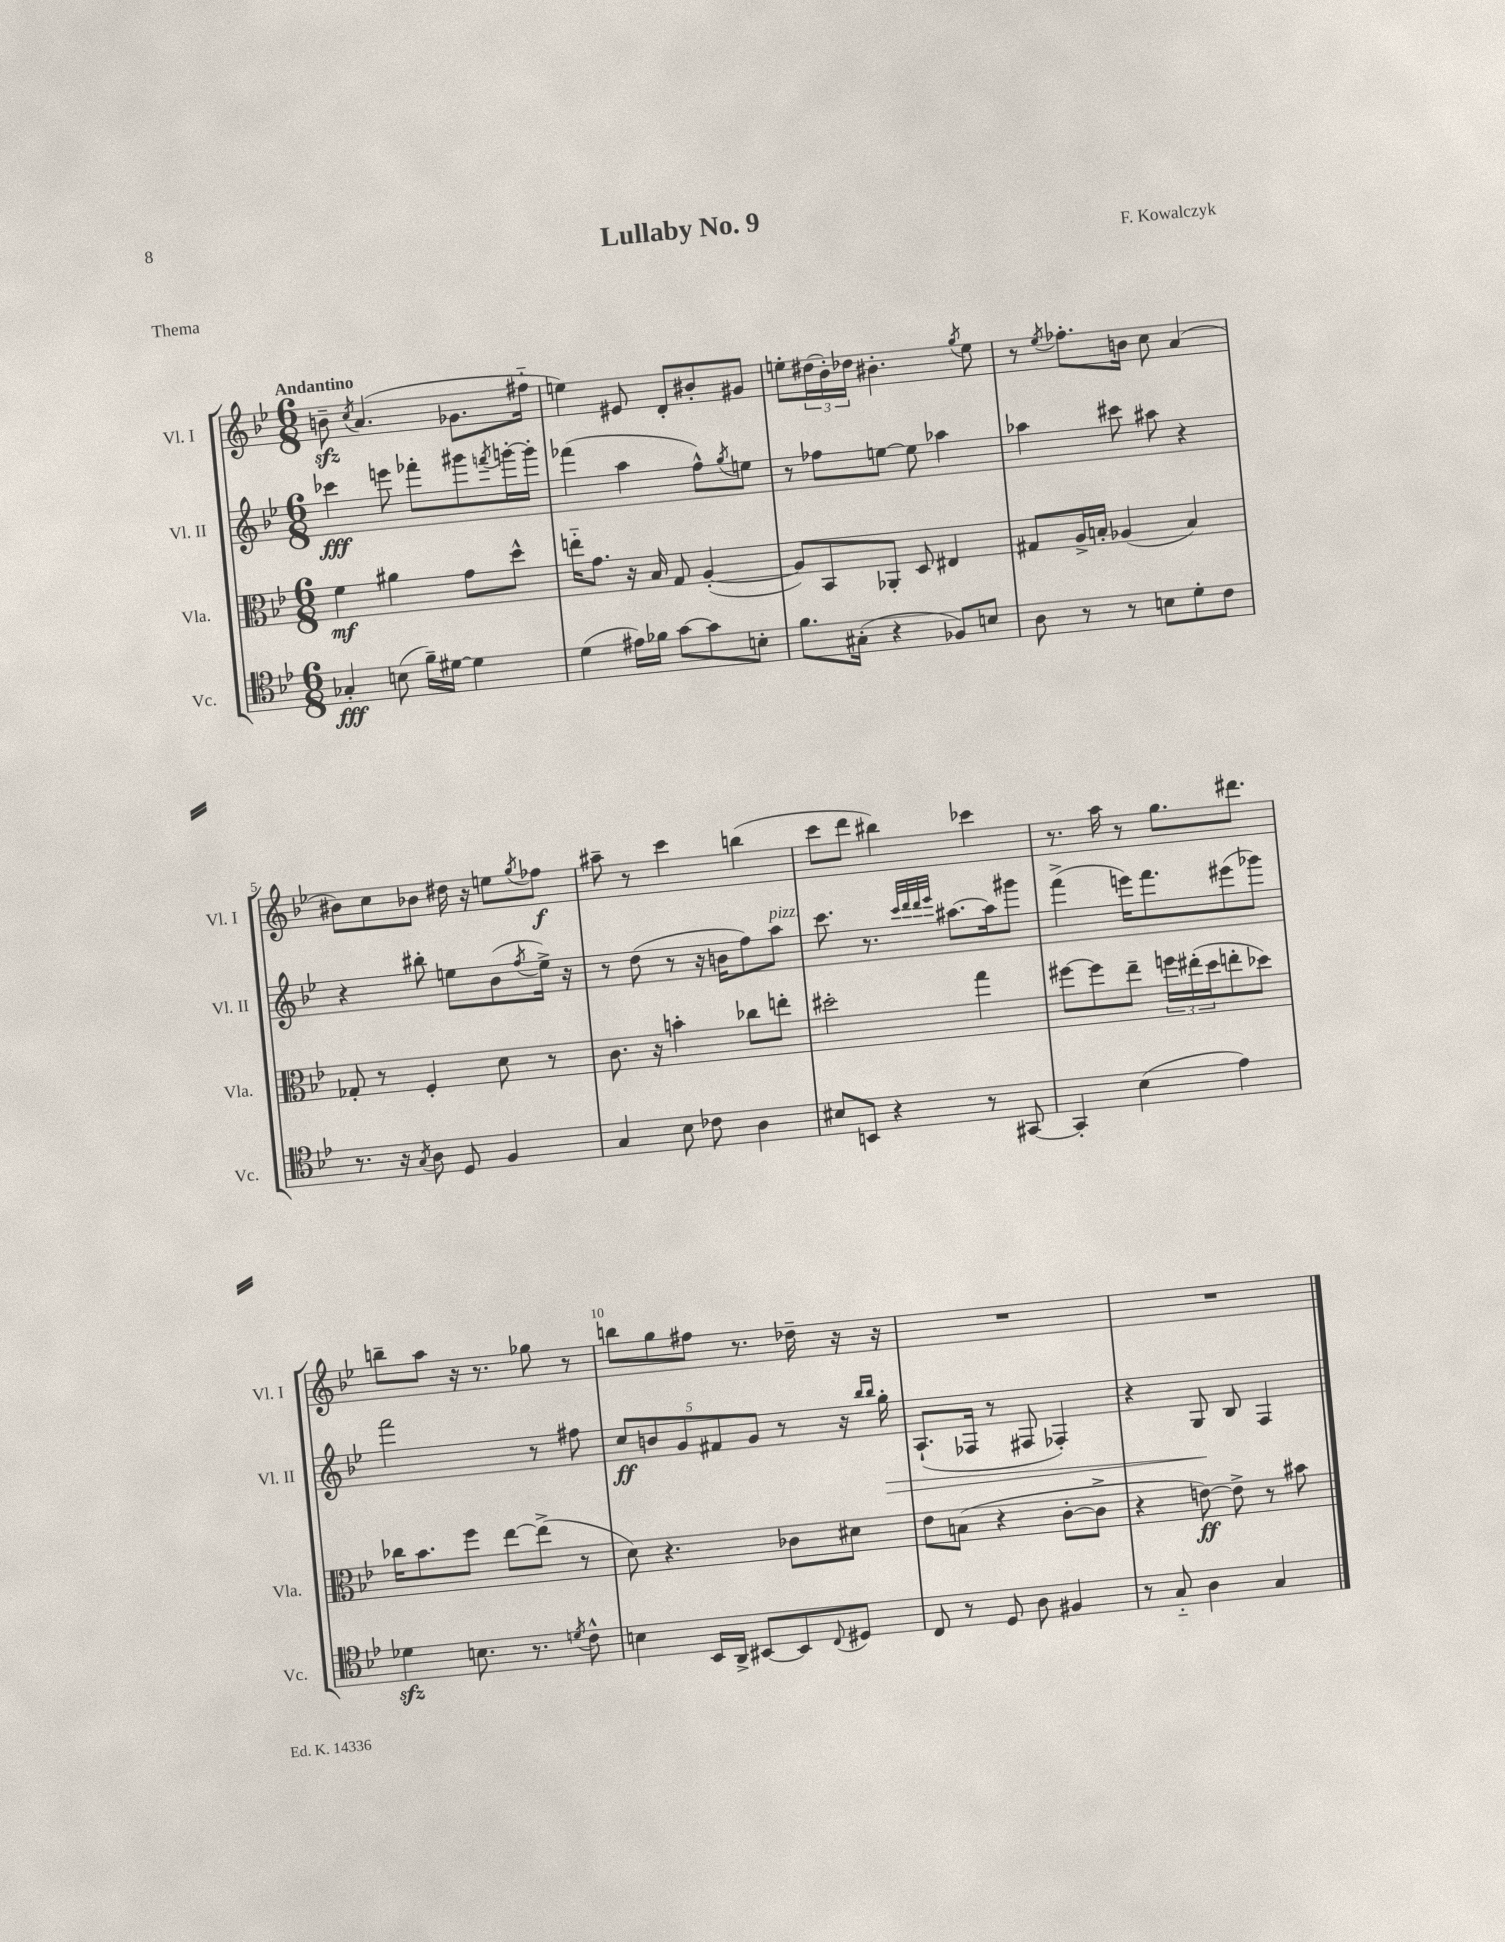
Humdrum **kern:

**kern	**dynam	**kern	**dynam	**kern	**dynam	**kern	**dynam
*part4	*part4	*part3	*part3	*part2	*part2	*part1	*part1
*staff4	*staff4	*staff3	*staff3	*staff2	*staff2	*staff1	*staff1
*I"Vc.	*	*I"Vla.	*	*I"Vl. II	*	*I"Vl. I	*
*I'Vc.	*	*I'Vla.	*	*I'Vl. II	*	*I'Vl. I	*
*clefC4	*	*clefC3	*	*clefG2	*	*clefG2	*
*k[b-e-]	*	*k[b-e-]	*	*k[b-e-]	*	*k[b-e-]	*
*M6/8	*	*M6/8	*	*M6/8	*	*M6/8	*
=1	=1	=1	=1	=1	=1	=1	=1
!	!	!	!	!	!	!LO:TX:a:B:t=Andantino	!
4G-X'/	fff	4f\	mf	4ccc-X\	fff	8bnzz~\	.
.	.	.	.	.	.	8qcc/	.
.	.	.	.	.	.	(4.a/	.
(8Bn\	.	4a#X\	.	8eeen\	.	.	.
16f~\LL)	.	.	.	8fff-X'\L	.	.	.
[16d#X\JJ	.	.	.	.	.	.	.
4d#\]	.	8g\L	.	8ggg#X\	.	8.g-X\L	.
.	.	.	.	8qfffn/	.	.	.
.	.	8dd^^\J	.	[16gggn'\L	.	.	.
.	.	.	.	16ggg'\JJ]	.	16ff#X\Jk	.
=2	=2	=2	=2	=2	=2	=2	=2
(4d\	.	16een\KL	.	(4fff-X\	.	4een\)	.
.	.	8.g\J	.	.	.	.	.
16e#X\LL)	.	16r	.	4aa\	.	8e#X/	.
16f-X\JJ	.	16B-/	.	.	.	.	.
[8g\L	.	8G/	.	.	.	8d'/L	.
8g\]	.	([4A'/	.	8ff^^\L)	.	8b#X'/	.
.	.	.	.	8qgg/	.	.	.
8Bn'\J	.	.	.	8een\J	.	8g#X/J	.
=3	=3	=3	=3	=3	=3	=3	=3
8.f\L	.	8A/L])	.	8r	.	8een'\L	.
.	.	8BB-/	.	8ff-X\L	.	(24dd#X\L	.
.	.	.	.	.	.	24b-'\)	.
(16G#X'\Jk	.	.	.	.	.	.	.
.	.	.	.	.	.	24dd-X\JJ	.
4r	.	8AA-X'/J	.	[8een\J	.	4.b#X'\	.
.	.	8D/	.	8ee\]	.	.	.
8F-X/L)	.	4E#X/	.	4aa-X\	.	.	.
.	.	.	.	.	.	8qgg/	.
8Bn/J	.	.	.	.	.	8ee\	.
=4	=4	=4	=4	=4	=4	=4	=4
8A\	.	8G#X/L	.	4aa-X\	.	8r	.
.	.	.	.	.	.	8qee-/	.
8r	.	16A^/L	.	.	.	8.ff-X'\L	.
.	.	16Bn'/JJ	.	.	.	.	.
8r	.	(4A-X/	.	8ccc#X\	.	.	.
.	.	.	.	.	.	16bn\Jk	.
8Bn\L	.	.	.	8aa#X\	.	8cc\	.
8d'\	.	4B/)	.	4r	.	(4a/	.
8c\J	.	.	.	.	.	.	.
!!LO:LB:g=z
=5	=5	=5	=5	=5	=5	=5	=5
8.r	.	8G-X'/	.	4r	.	8b#X\L)	.
.	.	8r	.	.	.	8cc\	.
16r	.	.	.	.	.	.	.
8qG/	.	.	.	.	.	.	.
8A\	.	4F'/	.	8bb#X'\	.	8b-X\J	.
8D/	.	.	.	8een\L	.	16dd#X\	.
.	.	.	.	.	.	16r	.
4F/	.	8d\	.	(8b-\	.	8een\L	.
.	.	.	.	8qff/	.	8qgg/	.
.	.	8r	.	16ee^\Jk)	.	8ff-X\J	f
.	.	.	.	16r	.	.	.
=6	=6	=6	=6	=6	=6	=6	=6
4G/	.	8.c\	.	8r	.	8aa#X~\	.
.	.	.	.	(8dd\	.	8r	.
.	.	16r	.	.	.	.	.
8B-\	.	4bn'\	.	8r	.	4ccc\	.
8c-X\	.	.	.	16r	.	.	.
.	.	.	.	16bn\KL	.	.	.
4A\	.	8cc-X\L	.	8ff\)	.	(4bbn\	.
!	!	!	!	!LO:TX:a:i:t=pizz.	!	!	!
.	.	8een'\J	.	8aa\J	.	.	.
=7	=7	=7	=7	=7	=7	=7	=7
8B#X/L	.	2dd#X'\	.	8.ccc\	.	8ccc\L	.
8BBn/J	.	.	.	.	.	8ddd\J	.
.	.	.	.	8.r	.	.	.
4r	.	.	.	.	.	4bb#X\)	.
.	.	.	.	32qqccc/LLL	.	.	.
.	.	.	.	32qqddd/	.	.	.
.	.	.	.	32qqddd/	.	.	.
.	.	.	.	32qqeee-/JJJ	.	.	.
.	.	.	.	[8.aa#X\L	.	.	.
8r	.	4gg\	.	.	.	4ccc-X\	.
.	.	.	.	16aa#\k]	.	.	.
[8GG#X/	.	.	.	8ggg#X\J	.	.	.
=8	=8	=8	=8	=8	=8	=8	=8
4GG#'/]	.	[8ff#X\L	.	(4fff^\	.	8.r	.
.	.	8ff#\]	.	.	.	.	.
.	.	.	.	.	.	16aa\	.
(4B-\	.	8ee-~\J	.	16eeen\KL)	.	8r	.
.	.	.	.	8.fff\	.	.	.
.	.	24ffn\LL	.	.	.	8.gg\L	.
.	.	(24ee#X'\	.	.	.	.	.
.	.	24dd\J	.	.	.	.	.
4e-\)	.	8een'\	.	(8eee#X\	.	.	.
.	.	.	.	.	.	8.ddd#X\J	.
.	.	8dd-X\J)	.	8ggg-X\J)	.	.	.
!!LO:LB:g=z
=9	=9	=9	=9	=9	=9	=9	=9
4d-Xzz\	.	16cc-X\KL	.	2fff\	.	8bbn~\L	.
.	.	8.b-\	.	.	.	.	.
.	.	.	.	.	.	8aa\J	.
8.Bn\	.	8ff\J	.	.	.	16r	.
.	.	.	.	.	.	8.r	.
.	.	[8ee-\L	.	.	.	.	.
8.r	.	.	.	.	.	.	.
.	.	(8ee-^\J]	.	8r	.	8gg-X\	.
8qdn/	.	.	.	.	.	.	.
8c^^\	.	8r	.	8ff#X\	.	8r	.
=10	=10	=10	=10	=10	=10	=10	=10
4Bn\	.	8d\)	.	10cc/L	ff	8bbn\L	.
.	.	.	.	10bn/	.	.	.
.	.	4.r	.	.	.	8gg\	.
.	.	.	.	10g/	.	.	.
16BB-/LL	.	.	.	.	.	8ff#X\J	.
.	.	.	.	10f#X/	.	.	.
16AA^/JJ	.	.	.	.	.	.	.
[8BB#X/L	.	.	.	.	.	8.r	.
.	.	.	.	10g/J	.	.	.
8BB#/]	.	8c-X\L	.	8r	.	.	.
.	.	.	.	.	.	16dd-X~\	.
8qqC/	.	.	.	.	.	.	.
8D#X/J	.	8d#X\J	.	16r	.	16r	.
.	.	.	.	16qqbb-/LL	.	.	.
.	.	.	.	16qqbb-/JJ	.	.	.
!	!	!	!	!	!LO:HP:b	!	!
.	.	.	.	16gg'\	>	16r	.
=11	=11	=11	=11	=11	=11	=11	=11
8C/	.	8e-\L	.	(8.A`/L	.	2.r	.
8r	.	(8Bn\J	.	.	.	.	.
.	.	.	.	16F-X/Jk	.	.	.
8D/	.	4r	.	8r	.	.	.
8A\	.	.	.	8F#X/	.	.	.
4F#X/	.	[8c'\L	.	4F-X'/)	.	.	.
.	.	8c^\J]	.	.	.	.	.
=12	=12	=12	=12	=12	=12	=12	=12
8r	.	4r	.	4r	.	2.r	.
8G/	.	.	.	.	.	.	.
4A\	.	[8en\)	ff	8G/	.	.	.
.	.	8e^\]	.	8B-/	]	.	.
4G/	.	8r	.	4F/	.	.	.
.	.	8b#X\	.	.	.	.	.
==	==	==	==	==	==	==	==
*-	*-	*-	*-	*-	*-	*-	*-
